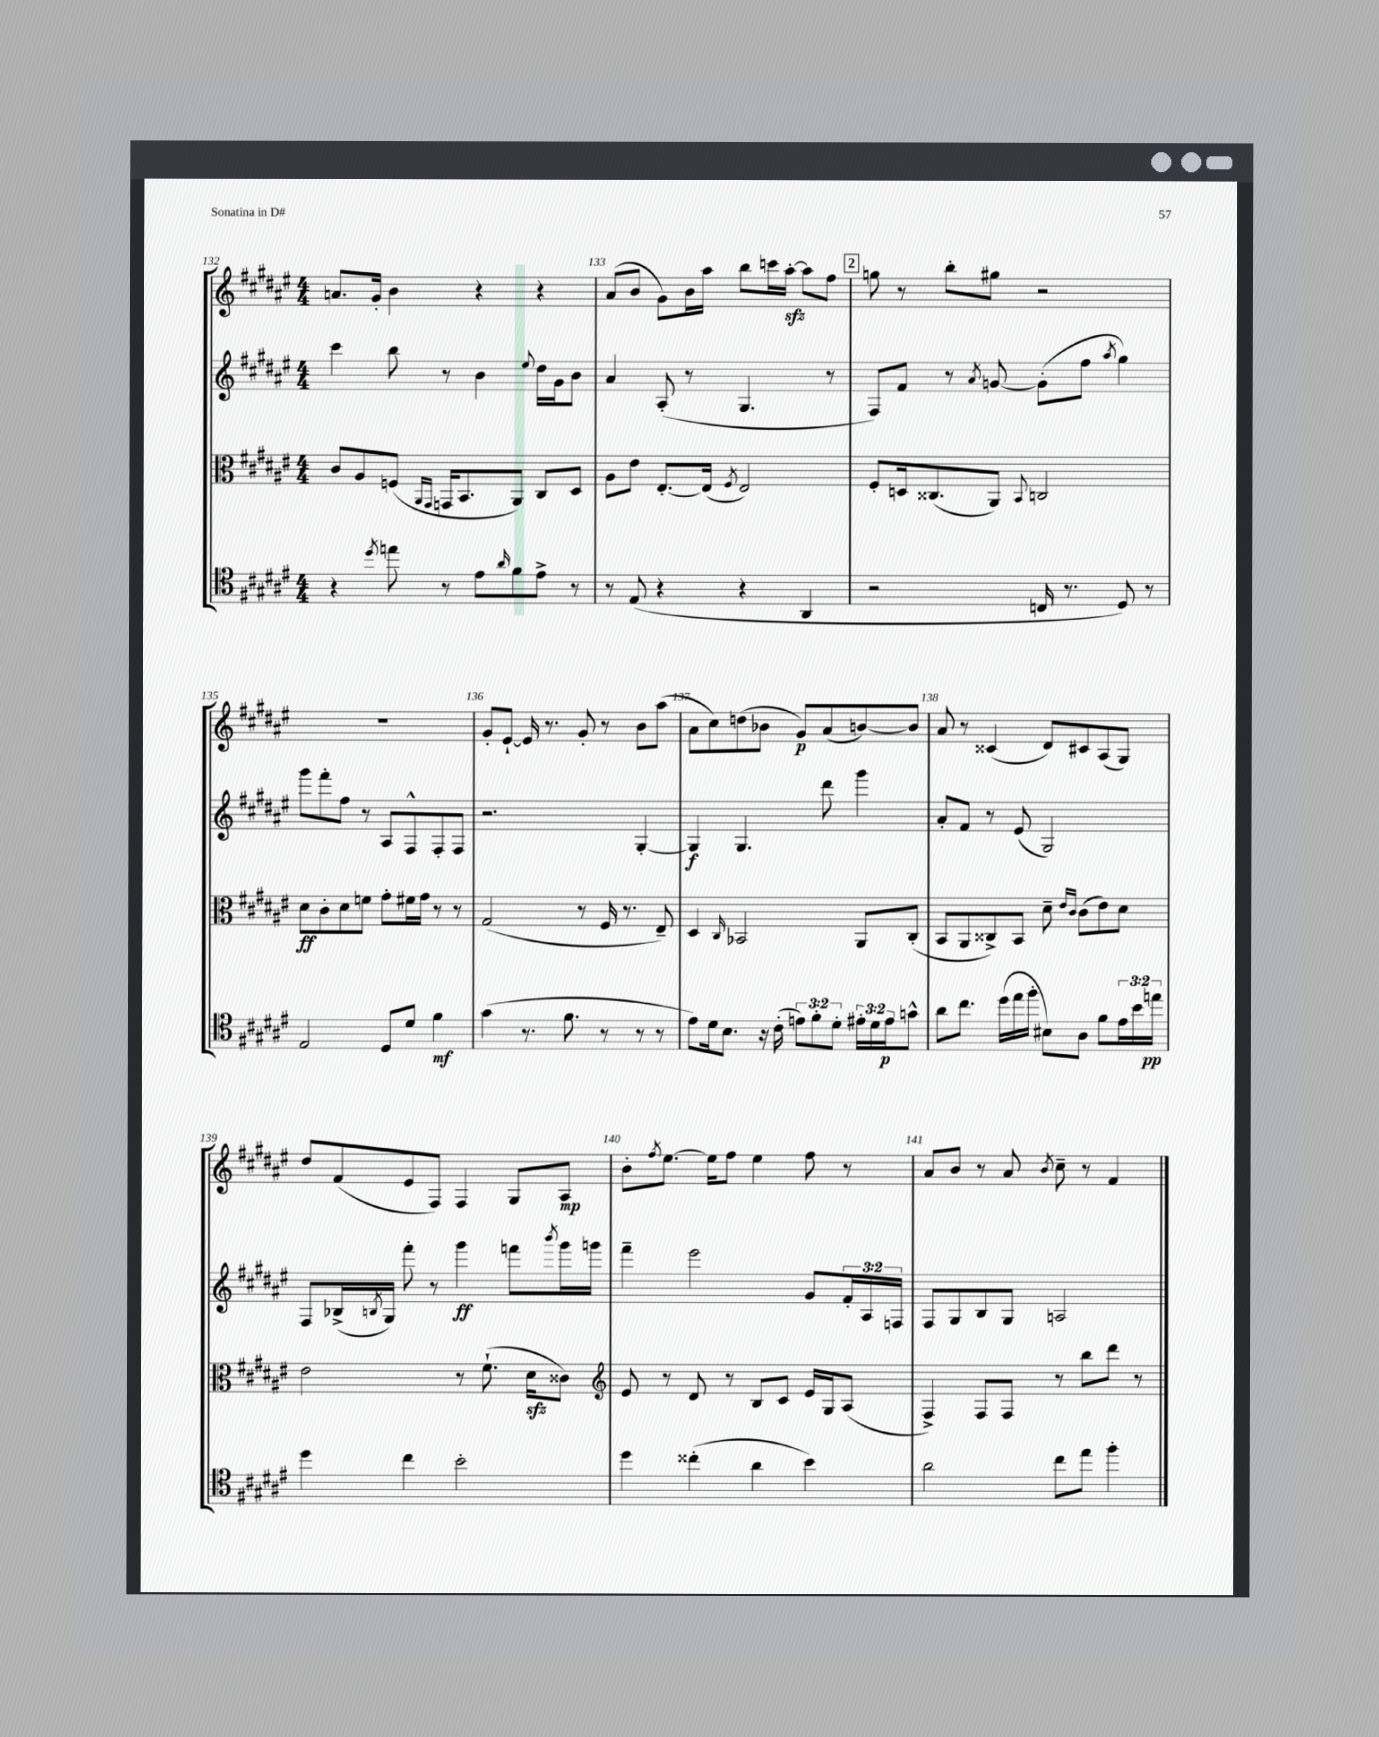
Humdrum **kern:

**kern	**dynam	**kern	**dynam	**kern	**dynam	**kern	**dynam
*part4	*part4	*part3	*part3	*part2	*part2	*part1	*part1
*staff4	*staff4	*staff3	*staff3	*staff2	*staff2	*staff1	*staff1
*clefC4	*	*clefC3	*	*clefG2	*	*clefG2	*
*k[f#c#g#d#a#e#]	*	*k[f#c#g#d#a#e#]	*	*k[f#c#g#d#a#e#]	*	*k[f#c#g#d#a#e#]	*
*M4/4	*	*M4/4	*	*M4/4	*	*M4/4	*
=132	=132	=132	=132	=132	=132	=132	=132
4r	.	8c#/L	.	4ccc#\	.	8.an/L	.
.	.	8A#/	.	.	.	.	.
.	.	.	.	.	.	16g#'/Jk	.
8qdd#/	.	.	.	.	.	.	.
8een\	.	(8Fn/J	.	8bb\	.	4b\	.
.	.	16qqAA#/LL	.	.	.	.	.
.	.	16qqGG#/JJ	.	.	.	.	.
8r	.	16GGn/KL	.	8r	.	.	.
.	.	8.BB/	.	.	.	.	.
8e#\L	.	.	.	4b\	.	4r	.
16qqa#/	.	.	.	.	.	.	.
8f#\	.	8AA#/J)	.	.	.	.	.
.	.	.	.	8qqee#/	.	.	.
8e#^\J	.	8C#/L	.	16dd#\LL	.	4r	.
.	.	.	.	16g#\J	.	.	.
8r	.	8D#/J	.	8b\J	.	.	.
=133	=133	=133	=133	=133	=133	=133	=133
8r	.	8A#\L	.	4a#/	.	(8a#/L	.
(8E#/	.	8e#\J	.	.	.	8b/J	.
4r	.	[8.E#'/L	.	(8A#'/	.	8g#\L)	.
.	.	.	.	8r	.	16b\L	.
.	.	(16E#/Jk]	.	.	.	16aa#\JJ	.
.	.	8qF#/	.	.	.	.	.
4r	.	2E#/)	.	4.G#/	.	8bb\L	.
.	.	.	.	.	.	16cccn\L	.
.	.	.	.	.	.	[16aa#zz'\JJ	.
4AA#/	.	.	.	.	.	8aa#\L]	.
.	.	.	.	8r	.	8ff#\J	.
!!LO:REH:place=s1:t=2
=134	=134	=134	=134	=134	=134	=134	=134
2r	.	8F#'/L	.	8F#/L)	.	8ggn\	.
.	.	16Dn/k	.	8f#/J	.	8r	.
.	.	(8.C##X/	.	.	.	.	.
.	.	.	.	8r	.	8bb'\L	.
.	.	.	.	8qa#/	.	.	.
.	.	8AA#/J)	.	[8gn/	.	8gg#X\J	.
.	.	8qqBB/	.	.	.	.	.
16Cn/	.	2Cn/	.	(8g'\L]	.	2r	.
8.r	.	.	.	.	.	.	.
.	.	.	.	8ff#\J	.	.	.
.	.	.	.	8qaa#/	.	.	.
8D#/)	.	.	.	4gg#\)	.	.	.
8r	.	.	.	.	.	.	.
!!LO:LB:g=z
=135	=135	=135	=135	=135	=135	=135	=135
2E#/	.	8d#\L	ff	8ggg#\L	.	1r	.
.	.	8c#'\	.	8fff#'\	.	.	.
.	.	8d#\	.	8ff#\J	.	.	.
.	.	8fn\J	.	8r	.	.	.
8D#/L	.	8g#'\L	.	8A#/L	.	.	.
8d#/J	.	16f#X\L	.	8F#^^/	.	.	.
.	.	16g#\JJ	.	.	.	.	.
4f#\	mf	8r	.	8F#'/	.	.	.
.	.	8r	.	8F#/J	.	.	.
=136	=136	=136	=136	=136	=136	=136	=136
(4g#\	.	(2G#/	.	2.r	.	8g#'/L	.
.	.	.	.	.	.	[8e#`/J	.
8.r	.	.	.	.	.	16e#/]	.
.	.	.	.	.	.	8.r	.
8.f#\	.	.	.	.	.	.	.
.	.	8r	.	.	.	8g#'/	.
8r	.	16F#/	.	.	.	8r	.
.	.	8.r	.	.	.	.	.
8r	.	.	.	[4G#'/	.	8b\L	.
8r	.	8E#~/)	.	.	.	(8aa#\J	.
=137	=137	=137	=137	=137	=137	=137	=137
8e#\L)	.	4D#/	.	4G#/]	f	8a#\L	.
16d#\k	.	.	.	.	.	8cc#\)	.
8.B\J	.	.	.	.	.	.	.
.	.	16qqC#/	.	.	.	.	.
.	.	2BB-X/	.	4.G#/	.	(8ddn\	.
16r	.	.	.	.	.	8b-X\J	.
(16c#'\	.	.	.	.	.	.	.
12en\L)	.	.	.	.	.	8g#/L)	p
12f#'\	.	.	.	.	.	.	.
.	.	.	.	8ddd#\	.	(8a#/	.
12d#'\J	.	.	.	.	.	.	.
24e#X'\LL	.	8AA#/L	.	4ggg#\	.	[8bn/)	.
24d#\	.	.	.	.	.	.	.
24e#\J	p	.	.	.	.	.	.
8gn^^\J	.	(8C#'/J	.	.	.	8b/J]	.
=138	=138	=138	=138	=138	=138	=138	=138
8a#\L	.	8BB/L	.	8a#'/L	.	8a#/	.
8.cc#\J	.	8AA#/	.	8f#/J	.	8r	.
.	.	8C##X^/)	.	8r	.	(4c##X/	.
(16dd#\LL	.	.	.	.	.	.	.
16ee#\	.	8BB/J	.	(8e#/	.	.	.
16ff#'\JJ	.	.	.	.	.	.	.
8B#X\L)	.	8d#~\	.	2G#/)	.	8d#/L)	.
.	.	16qqe#/LL	.	.	.	.	.
.	.	16qqc#/JJ	.	.	.	.	.
8A#\J	.	(8c#\L	.	.	.	8c#X/	.
8f#\L	.	8e#\)	.	.	.	(8A#/	.
24e#\L	.	8d#\J	.	.	.	8G#/J)	.
24b\	.	.	.	.	.	.	.
24een\JJ	pp	.	.	.	.	.	.
!!LO:LB:g=z
=139	=139	=139	=139	=139	=139	=139	=139
4dd#\	.	2e#\	.	8F#/L	.	8dd#/L	.
.	.	.	.	(16B-X^/L	.	(8f#/	.
.	.	.	.	8qBn/	.	.	.
.	.	.	.	16G#/JJ)	.	.	.
4cc#\	.	.	.	8fff#'\	.	8e#/	.
.	.	.	.	8r	.	8F#/J)	.
2b'\	.	8r	.	4ggg#\	ff	4F#/	.
.	.	(8.f#`\	.	.	.	.	.
.	.	.	.	8fffn\L	.	8G#/L	.
.	.	16d#zz\KL	.	.	.	.	.
.	.	.	.	8qbbb/	.	.	.
.	.	8c##X\J)	.	16ggg#\L	.	8A#/J	mp
.	.	.	.	16gggn\JJ	.	.	.
=140	=140	=140	=140	=140	=140	=140	=140
*	*	*clefG2	*	*	*	*	*
4dd#\	.	8e#/	.	4fff#~\	.	8b'\L	.
.	.	.	.	.	.	8qff#/	.
.	.	8r	.	.	.	[8.ee#\J	.
(4cc##X'\	.	8d#/	.	2eee#\	.	.	.
.	.	.	.	.	.	16ee#\KL]	.
.	.	8r	.	.	.	8ff#\J	.
4a#\	.	8B/L	.	.	.	4ee#\	.
.	.	8c#/J	.	.	.	.	.
4b\)	.	16e#/LL	.	8g#/L	.	8ff#\	.
.	.	16G#/J	.	.	.	.	.
.	.	(8A#/J	.	24f#'/L	.	8r	.
.	.	.	.	24A#/	.	.	.
.	.	.	.	24Fn/JJ	.	.	.
=141	=141	=141	=141	=141	=141	=141	=141
2a#\	.	4F#^/)	.	8F#/L	.	8a#/L	.
.	.	.	.	8G#/	.	8b/J	.
.	.	8F#/L	.	8B/	.	8r	.
.	.	8F#/J	.	8G#/J	.	8a#/	.
.	.	.	.	.	.	8qb/	.
8cc#\L	.	8r	.	2An/	.	8cc#~\	.
8ee#\J	.	8bb\L	.	.	.	8r	.
4ff#'\	.	8ddd#\J	.	.	.	4f#/	.
.	.	8r	.	.	.	.	.
==	==	==	==	==	==	==	==
*-	*-	*-	*-	*-	*-	*-	*-
